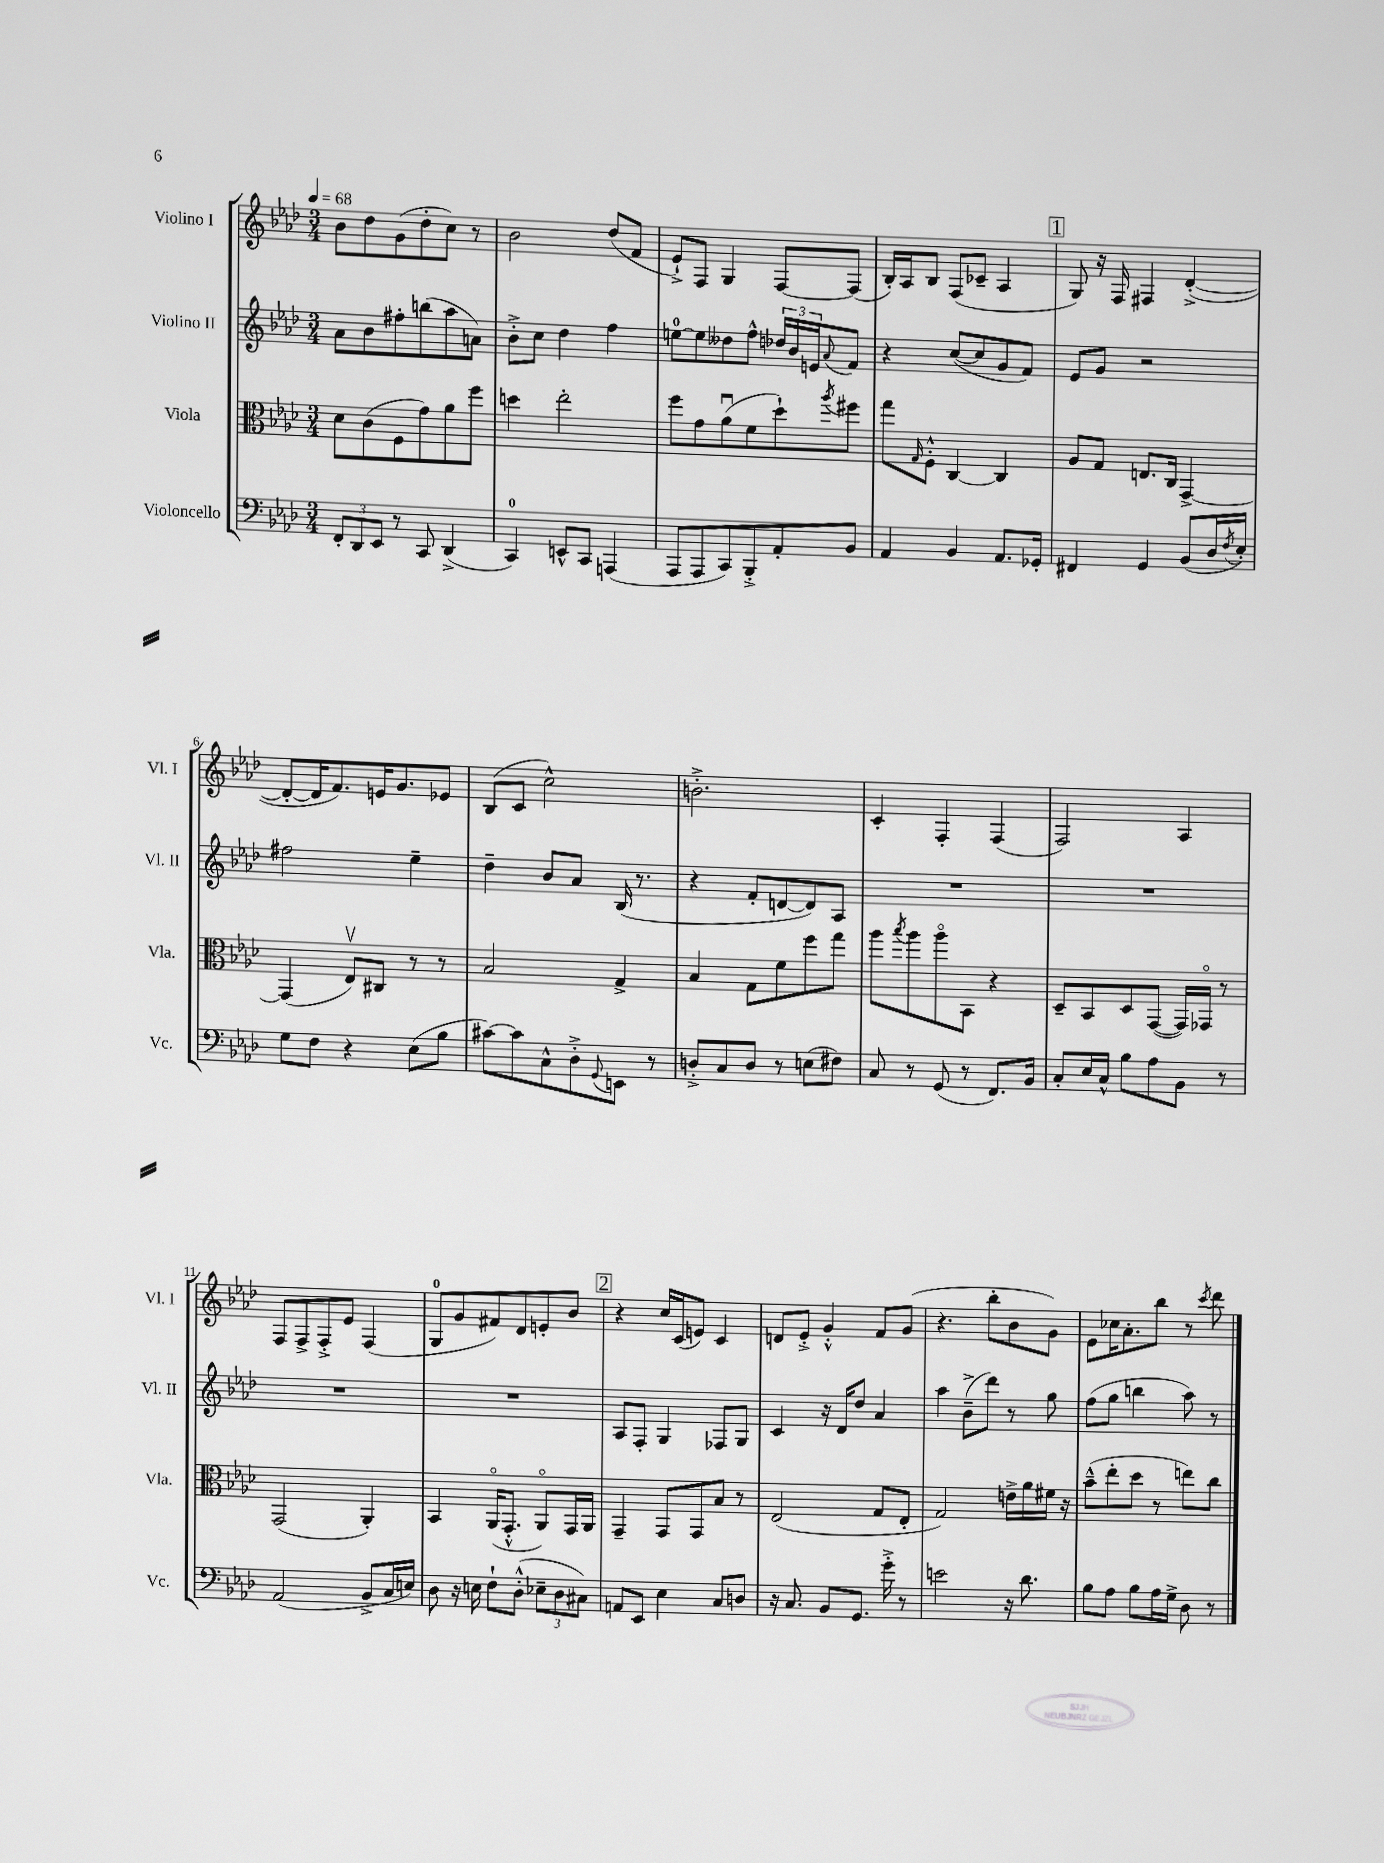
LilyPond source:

<<
\new StaffGroup <<
\new Staff = "s0" \with { instrumentName = "Violino I" shortInstrumentName = "Vl. I" } {
    \clef treble \key aes \major \numericTimeSignature \time 3/4 \tempo 4 = 68
    bes'8 des''8 g'8( des''8-. c''8) r8 |
    bes'2 des''8( f'8 |
    ees'8-!->) f8 g4 f8~ f8( |
    bes16-.) aes16 bes8 f8( ces'8-- aes4 |
    \mark \markup { \box "1" } g8) r16 f16 fis4 des'4~-.->( |
    des'8~-. des'16 f'8.) e'16 g'8. ees'8 |
    bes8( c'8 c''2-^) |
    b'2.-.-> |
    c'4-. f4-. f4( |
    f2) aes4 |
    f8 f8-> f8-.-> ees'8 f4( |
    g8-0 g'8 fis'8) des'8 e'8-. bes'8 |
    \mark \markup { \box "2" } r4 c''16 c'16( e'8) c'4 |
    d'8 ees'8-.-> g'4-.-^ f'8 g'8( |
    r4. bes''8-. bes'8 g'8) |
    ees'8 ces''16 aes'8.-. bes''8 r8 \acciaccatura { c'''8 } des'''8 \bar "|." |
}
\new Staff = "s1" \with { instrumentName = "Violino II" shortInstrumentName = "Vl. II" } {
    \clef treble \key aes \major \numericTimeSignature \time 3/4
    aes'8 bes'8 fis''8-. b''8( aes''8 a'8) |
    bes'8-.-> c''8 des''4 f''4 |
    e''8-0~ e''8 deses''8 f''8-^ \tuplet 3/2 { des''16 bes'16 e'16 } \appoggiatura { aes'8 } f'8 |
    r4 c''8~( c''8 g'8 f'8) |
    \mark \markup { \box "1" } ees'8 g'8 r2 |
    fis''2 ees''4-- |
    des''4-- bes'8 aes'8 bes16( r8. |
    r4 f'8-. d'8~ d'8) aes8 |
    R2. |
    R2. |
    R2. |
    R2. |
    \mark \markup { \box "2" } aes8 f8-. g4 fes8 g8 |
    c'4 r16 des'16 des''8 aes'4 |
    aes''4 bes'8--->( des'''8) r8 g''8 |
    f''8( g''8 b''4 aes''8) r8 \bar "|." |
}
\new Staff = "s2" \with { instrumentName = "Viola" shortInstrumentName = "Vla." } {
    \clef alto \key aes \major \numericTimeSignature \time 3/4
    des'8 c'8( f8 g'8) aes'8 f''8 |
    d''4 ees''2-. |
    f''8 g'8 aes'8\downbow( f'8 des''8-!) \acciaccatura { aes''8 } fis''8 |
    g''8 \grace { g16 } f8-.-^ c4~ c4 |
    \mark \markup { \box "1" } aes8 g8 e8. c16 g,4~-> |
    g,4( ees8\upbow) cis8 r8 r8 |
    bes2 g4-> |
    bes4 g8 f'8 f''8 g''8 |
    aes''8 \acciaccatura { bes''8 } aes''8 aes''8\flageolet bes,8 r4 |
    des8-- bes,8 des8 g,8~( g,16) ges,16\flageolet r8 |
    g,2( aes,4-.) |
    bes,4 aes,16\flageolet( g,8.-.-^ aes,8\flageolet) g,16 aes,16 |
    \mark \markup { \box "2" } g,4-- g,8 g,8 bes8 r8 |
    ees2( g8 ees8-. |
    g2) e'16-> aes'16 fis'16 r16 |
    bes'8---^( ees''8-. des''8 r8 e''8) c''8 \bar "|." |
}
\new Staff = "s3" \with { instrumentName = "Violoncello" shortInstrumentName = "Vc." } {
    \clef bass \key aes \major \numericTimeSignature \time 3/4
    \tuplet 3/2 { f,8-. des,8 ees,8 } r8 c,8 des,4->( |
    c,4-0) e,8-^ c,8 a,,4( |
    aes,,8 aes,,8 c,8) bes,,8-.-> aes,8-. bes,8 |
    aes,4 bes,4 aes,8. ges,16-. |
    \mark \markup { \box "1" } fis,4 g,4 bes,8( des16 \acciaccatura { f8 } ees16-.) |
    g8 f8 r4 ees8( bes8 |
    cis'8~) cis'8 c8-^ des8-.-> \appoggiatura { g,8 } e,8 r8 |
    d8-.-> c8 d8 r8 e8( fis8) |
    c8 r8 g,8( r8 f,8.) bes,16 |
    c8-. ees16 c16-^ bes8 aes8 bes,8 r8 |
    aes,2( bes,8-> c16 e16) |
    des8 r16 e16 f8-! des8-.-^( \tuplet 3/2 { ees8-- des8 cis8) } |
    \mark \markup { \box "2" } a,8 ees,8 ees4 c8 d8 |
    r16 c8. bes,8 g,8. g'16-.-> r8 |
    e'2 r16 des'8. |
    bes8 aes8 bes8 aes16 g16-> des8 r8 \bar "|." |
}
>>
>>
